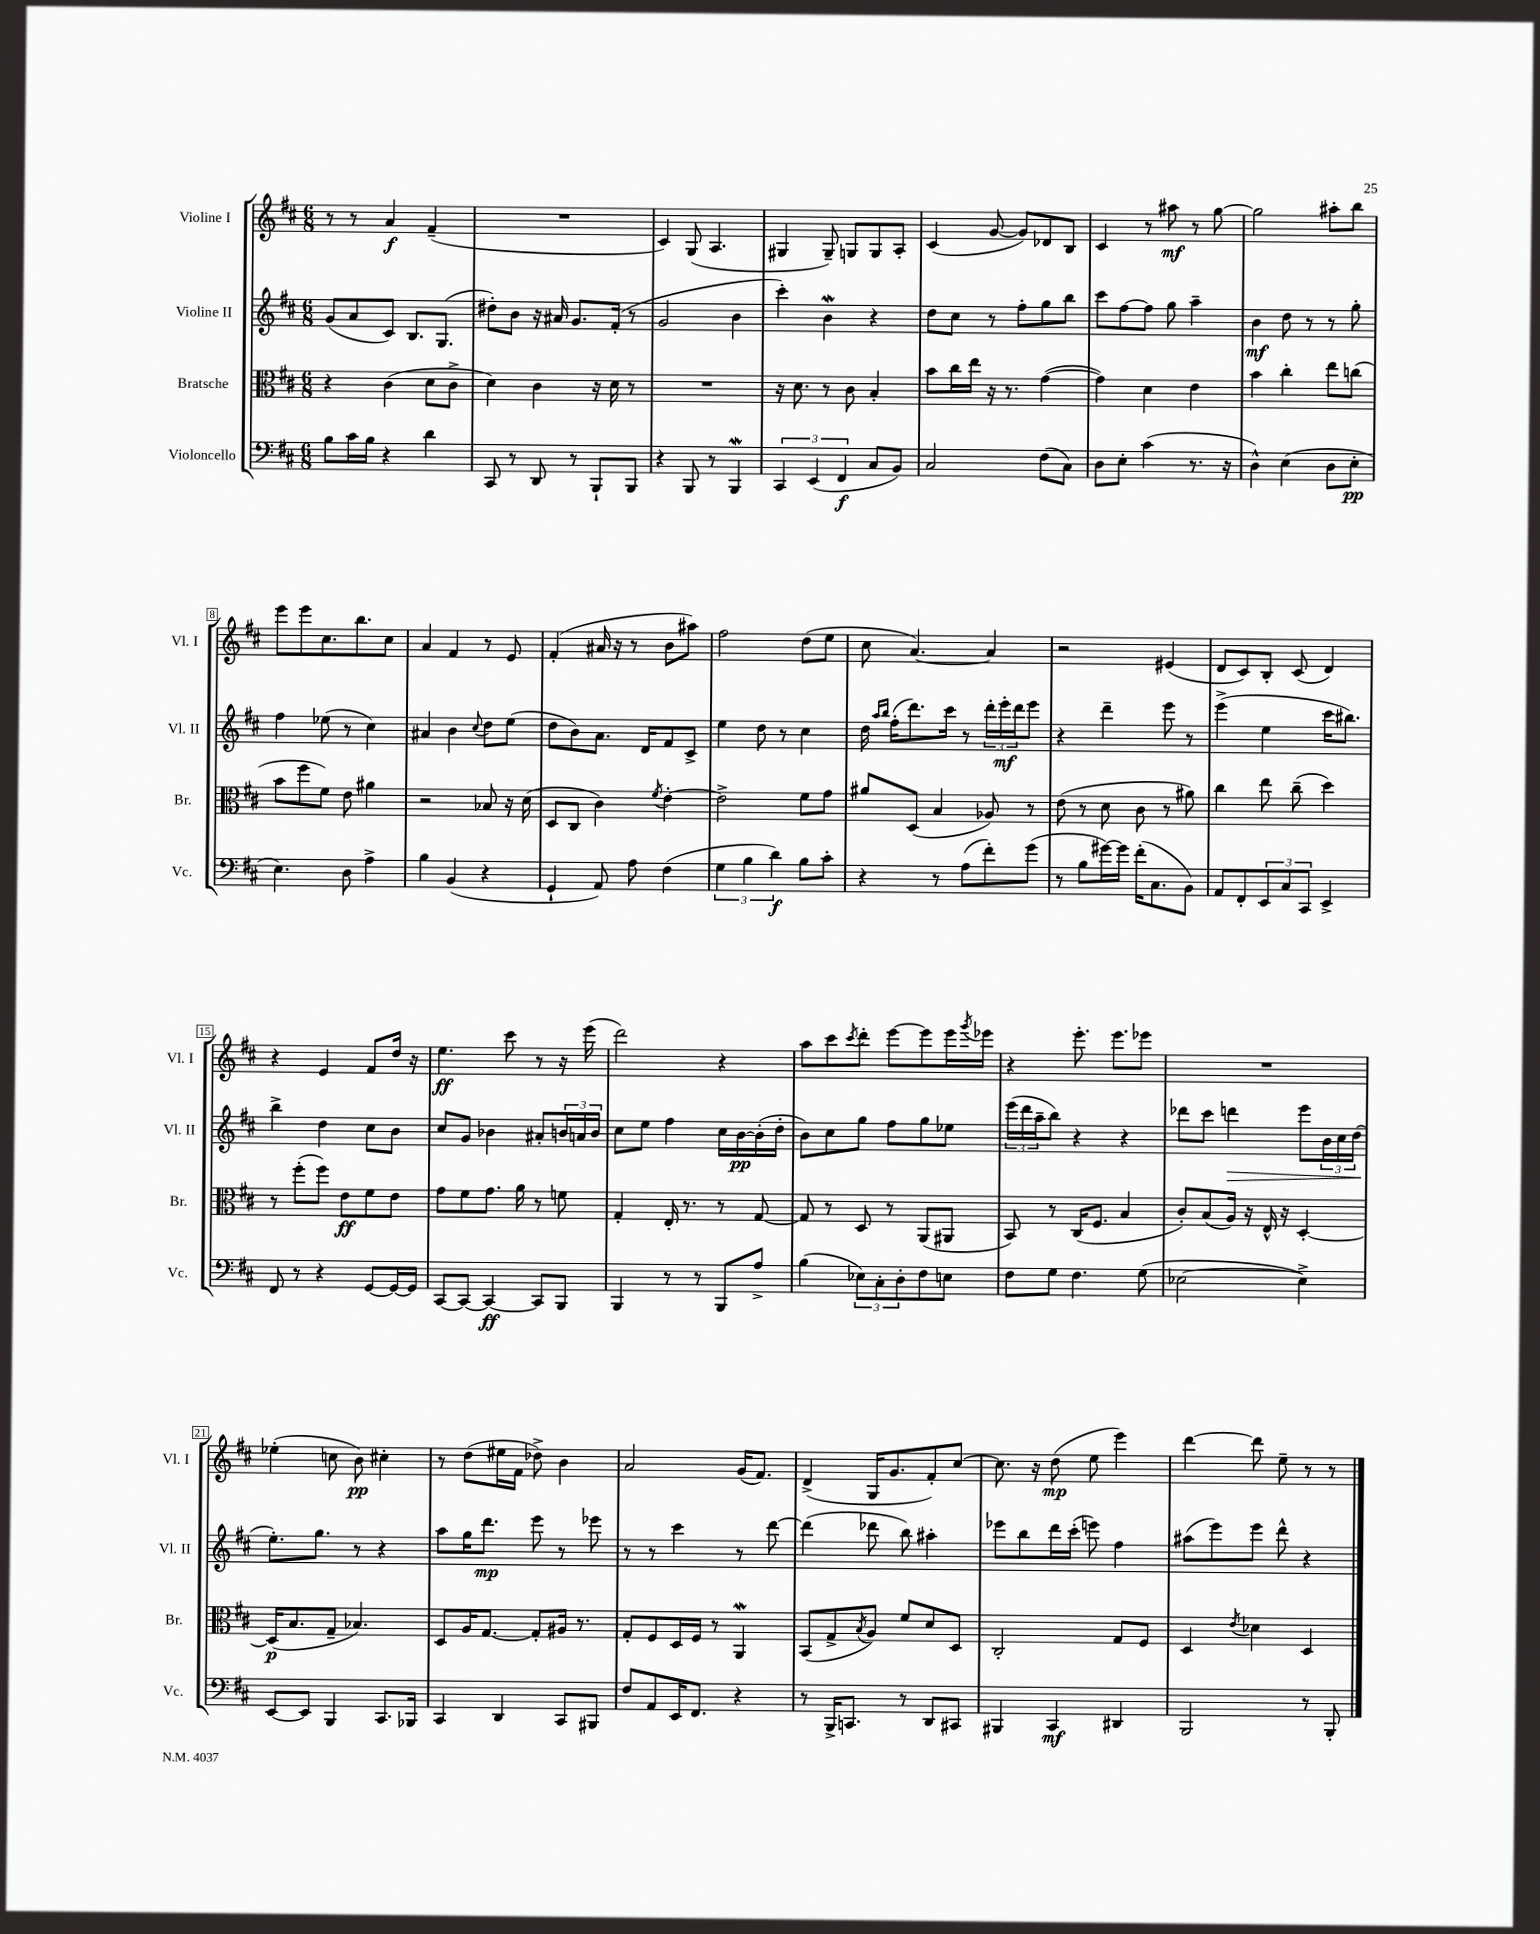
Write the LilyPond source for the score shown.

<<
\new StaffGroup <<
\new Staff = "s0" \with { instrumentName = "Violine I" shortInstrumentName = "Vl. I" } {
    \clef treble \key d \major \numericTimeSignature \time 6/8
    r8 r8 a'4\f fis'4--( |
    R2. |
    cis'4) g8( a4. |
    gis4 gis8--) g8 g8 a8-. |
    cis'4( g'8~ g'8) des'8 b8 |
    cis'4 r8 ais''8\mf r8 g''8~ |
    g''2 ais''8-. b''8 |
    e'''8 e'''8 cis''8. b''8. cis''8 |
    a'4 fis'4 r8 e'8 |
    fis'4-.( ais'16 r16 r8 b'8 ais''8) |
    fis''2 d''8( e''8 |
    cis''8 a'4.~) a'4 |
    r2 eis'4( |
    d'8 cis'8) b8-. cis'8( d'4) |
    r4 e'4 fis'8 d''16 r16 |
    e''4.\ff cis'''8 r8 r16 e'''16( |
    d'''2) r4 |
    a''8 cis'''8 \acciaccatura { cis'''8 } d'''8-. e'''8~ e'''8 e'''16 \acciaccatura { g'''8 } ees'''16 |
    r4 e'''8.-. e'''8. ees'''8 |
    R2. |
    ees''4-.( c''8 b'8\pp) cis''4-. |
    r8 d''8( eis''16 fis'16 des''8->) b'4 |
    a'2 g'16( fis'8.) |
    d'4->( g16 g'8. fis'8-.) cis''8~ |
    cis''8. r16 d''8\mp( e''8 e'''4) |
    d'''4~ d'''8 e''8-- r8 r8 \bar "|." |
}
\new Staff = "s1" \with { instrumentName = "Violine II" shortInstrumentName = "Vl. II" } {
    \clef treble \key d \major \numericTimeSignature \time 6/8
    g'8( a'8 cis'8) b8. g8.( |
    dis''8-.) b'8 r16 ais'16 g'8. fis'16-.( r8 |
    g'2 b'4 |
    cis'''4-.) b'4\mordent r4 |
    d''8 cis''8 r8 fis''8-. g''8 b''8 |
    cis'''8 fis''8~ fis''8 g''8 a''4-- |
    b'4\mf d''8 r8 r8 g''8-. |
    fis''4 ees''8( r8 cis''4) |
    ais'4 b'4 \appoggiatura { cis''8 } d''8 e''8( |
    d''8 b'8) a'8. d'16 fis'8 cis'8-> |
    e''4 d''8 r8 cis''4 |
    d''16 \grace { a''16 b''16 } fis''16-.( d'''8.) cis'''16 r8 \tuplet 3/2 { d'''16-. e'''16-.\mf d'''16 } e'''8 |
    r4 d'''4-- e'''8 r8 |
    e'''4->( e''4 cis'''16 bis''8.) |
    b''4-> d''4 cis''8 b'8 |
    cis''8 g'8 bes'4 ais'8-. \tuplet 3/2 { b'16 a'16 b'16 } |
    cis''8 e''8 fis''4 cis''16 b'16~\pp b'16-.( d''16-. |
    b'8) cis''8 g''8 fis''8 g''8 ees''8 |
    \tuplet 3/2 { e'''16( d'''16 a''16-- } b''8) r4 r4 |
    des'''8 cis'''8 d'''4\> e'''8 \tuplet 3/2 { b'16 cis''16 d''16( } |
    e''8.-.\!) g''8. r8 r4 |
    a''8 g''16 d'''8.\mp e'''8 r8 ees'''8 |
    r8 r8 cis'''4 r8 d'''8~ |
    d'''4( des'''8 b''8) ais''4-. |
    ees'''8 b''8 d'''16 cis'''16-.( e'''8) fis''4 |
    ais''8( e'''8) e'''8 d'''8-^ r4 \bar "|." |
}
\new Staff = "s2" \with { instrumentName = "Bratsche" shortInstrumentName = "Br." } {
    \clef alto \key d \major \numericTimeSignature \time 6/8
    r4 cis'4( d'8 cis'8-> |
    d'4) cis'4 r16 d'16 r8 |
    R2. |
    r16 d'8. r8 cis'8 b4-. |
    b'8 cis''16 e''16 r16 r8. g'4~( |
    g'4) d'4 e'4 |
    b'4 cis''4-. e''8 c''8( |
    b'8 fis''8 fis'8) e'8 ais'4 |
    r2 bes8 r16 d'16( |
    d8 cis8 cis'4) \acciaccatura { fis'8 } e'4~-. |
    e'2-> fis'8 g'8 |
    ais'8 d8( b4 aes8) r8 |
    e'8( r8 d'8 cis'8 r8 ais'8) |
    cis''4 e''8 cis''8--( d''4) |
    r8 fis''8-.( fis''8) e'8\ff fis'8 e'8 |
    g'8 fis'8 g'8. a'16 r8 f'8 |
    g4-. e16-. r8. r8 g8~ |
    g8 r8 d8 r8 a,8( ais,8 |
    b,8) r8 cis16( fis8. b4 |
    cis'8-.) b8( a16) r16 e16-^ r16 d4~-. |
    d16\p( b8. g8-- bes4.) |
    d8 a16 g8.~ g8-. ais16 r8. |
    g8-. fis8 d16 fis16 r8 a,4\mordent |
    b,8( g8-> \acciaccatura { b8 } a8) fis'8 d'8 d8 |
    cis2-. g8 fis8 |
    d4 \acciaccatura { e'8 } des'4 d4 \bar "|." |
}
\new Staff = "s3" \with { instrumentName = "Violoncello" shortInstrumentName = "Vc." } {
    \clef bass \key d \major \numericTimeSignature \time 6/8
    b8 cis'16 b16 r4 d'4 |
    cis,8 r8 d,8 r8 b,,8-! b,,8 |
    r4 b,,8 r8 b,,4\mordent |
    \tuplet 3/2 { cis,4 e,4( fis,4\f } cis8 b,8) |
    cis2 fis8( cis8) |
    d8 e8-. cis'4( r8. r16 |
    d4-^) e4( d8 e8-.\pp |
    e4.) d8 a4-> |
    b4 b,4( r4 |
    g,4-! a,8) a8 fis4( |
    \tuplet 3/2 { g4 b4 d'4\f) } b8 cis'8-. |
    r4 r8 a8( fis'8-.) g'8( |
    r8 b8 gis'16~) gis'16 fis'16-.( cis8. b,8) |
    a,8 fis,8-. \tuplet 3/2 { e,8 cis8 cis,8 } e,4-> |
    fis,8 r8 r4 g,8~ g,16~ g,16 |
    cis,8~ cis,8~ cis,4~\ff cis,8 b,,8 |
    b,,4 r8 r8 b,,8 a8-> |
    b4( \tuplet 3/2 { ees8) cis8-. d8-. } fis8 e8 |
    fis8 g8 fis4. g8( |
    ees2~ ees4->) |
    e,8~ e,8 b,,4 cis,8. bes,,16 |
    cis,4 d,4 cis,8 bis,,8 |
    fis8 a,8 e,16 fis,8. r4 |
    r8 b,,16-> c,8. r8 d,8 cis,8 |
    bis,,4 cis,4\mf dis,4 |
    b,,2 r8 b,,8-. \bar "|." |
}
>>
>>
\layout { \context { \Score \override BarNumber.stencil = #(make-stencil-boxer 0.1 0.3 ly:text-interface::print) } }
